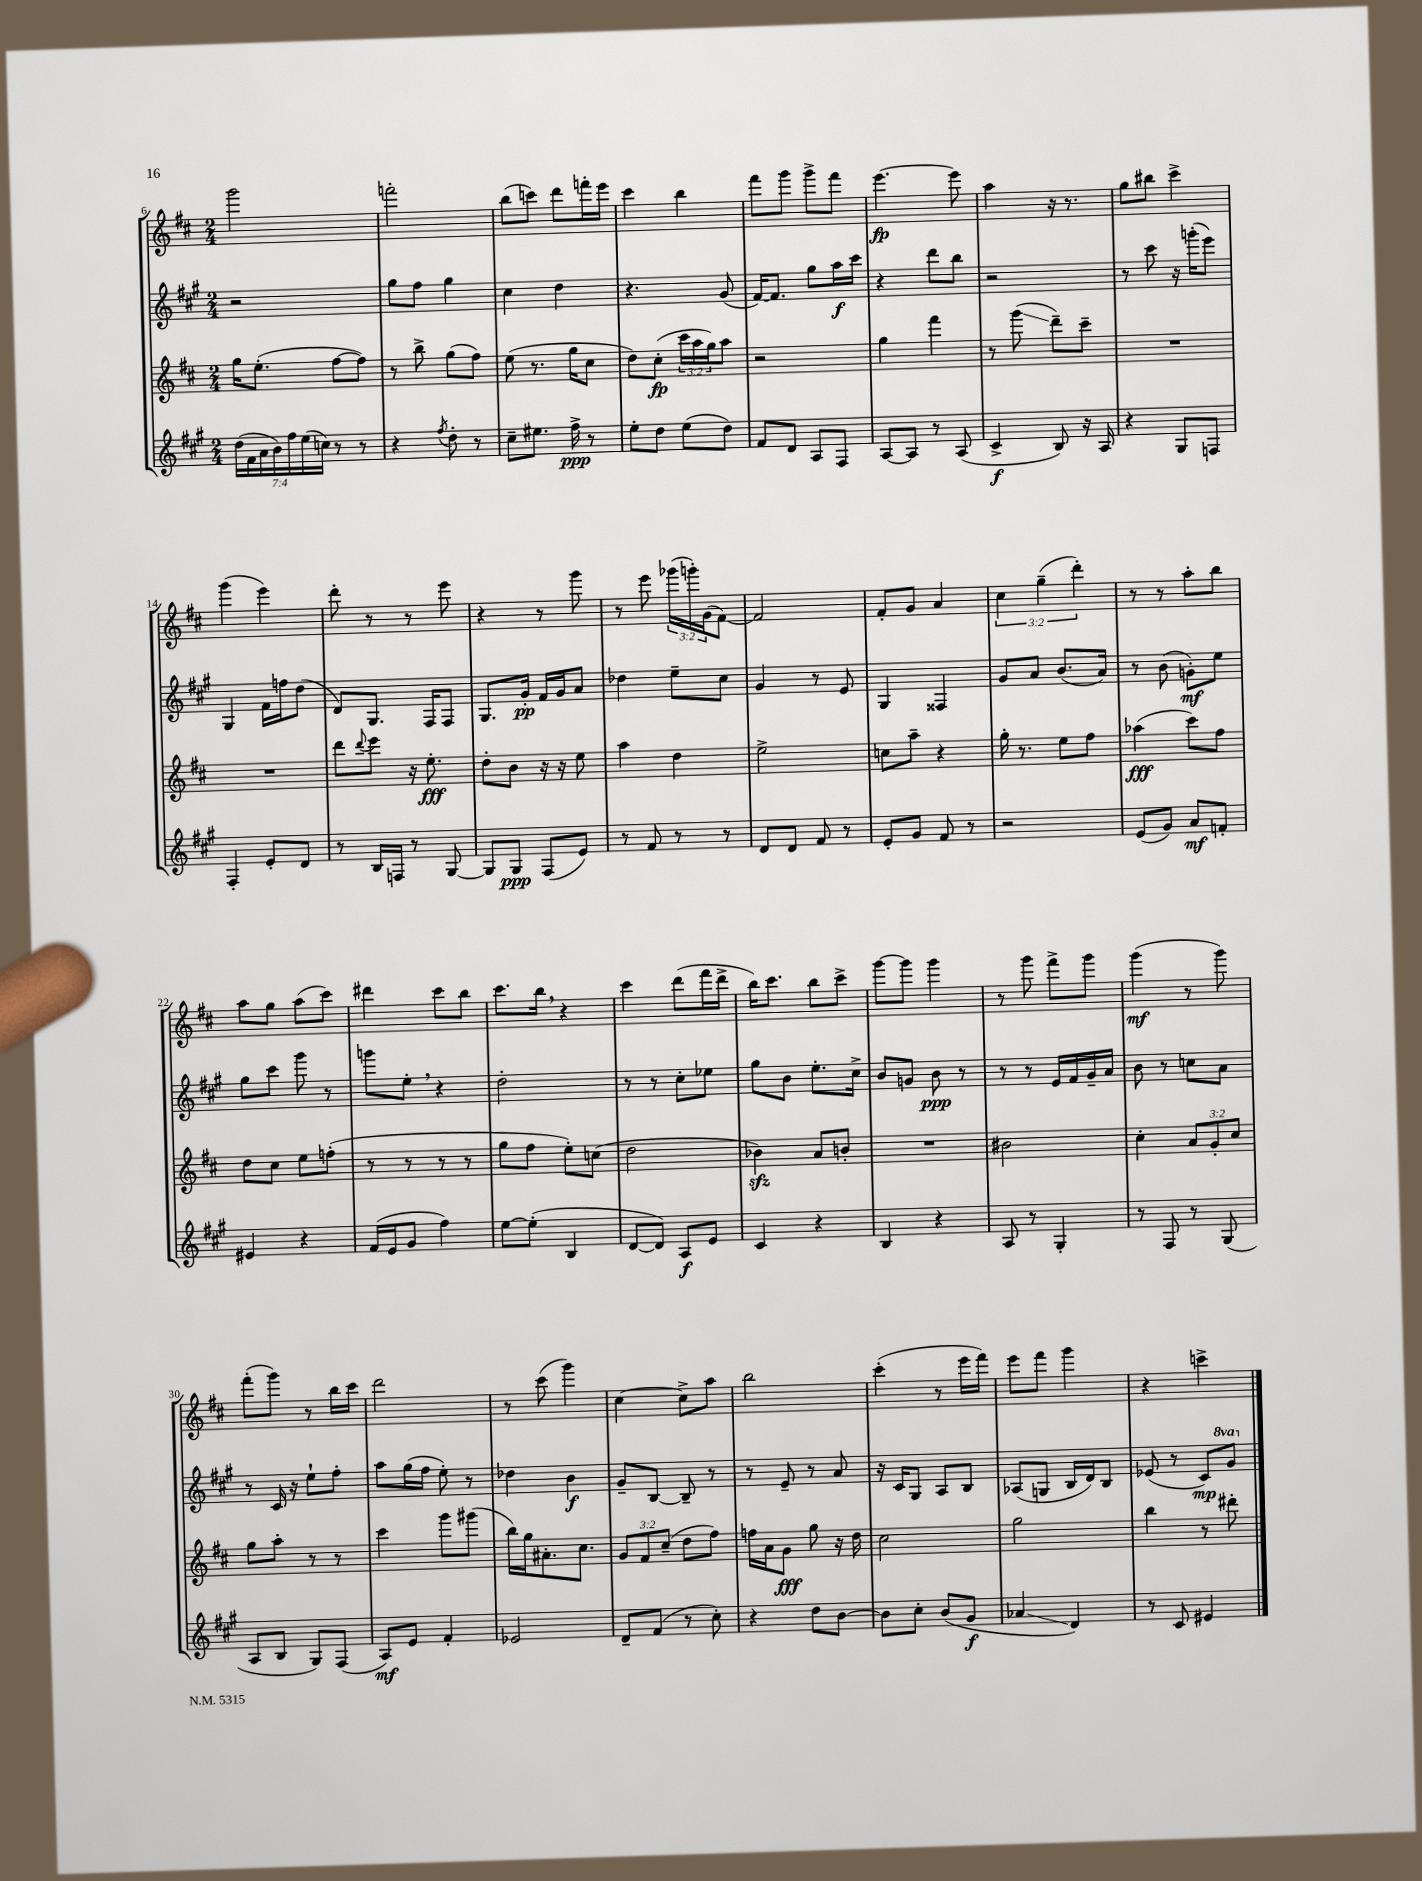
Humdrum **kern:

**kern	**kern	**kern	**kern
*staff4	*staff3	*staff2	*staff1
*clefG2	*clefG2	*clefG2	*clefG2
*k[f#c#g#]	*k[f#c#]	*k[f#c#g#]	*k[f#c#]
*M2/4	*M2/4	*M2/4	*M2/4
(28dd	16gg	2r	2ggg
28f#	.	.	.
.	(8.ee'	.	.
28a	.	.	.
28b)	.	.	.
28ff#	.	.	.
(28ee	.	.	.
28cc)	.	.	.
8r	[8ff#	.	.
8r	8ff#])	.	.
=	=	=	=
4r	8r	8gg#	2fff'
.	8bb^	8ff#	.
8qff#	.	.	.
8dd'	(8gg	4gg#	.
8r	8ff#)	.	.
=	=	=	=
8cc#~	(8ee	4cc#	(8bb
8.ee#	8.r	.	8ccc)
.	.	4dd	8ddd
16ff#^	16gg	.	.
8r	8cc#	.	16fff'
.	.	.	16eee
=	=	=	=
8ee'	8dd)	4.r	4ccc#
8dd	(8cc#'	.	.
(8ee	24ccc#	.	4bb
.	24aa	.	.
.	24gg)	.	.
8dd)	8aa	(8g#	.
=	=	=	=
8f#	2r	[16f#)	8fff#
.	.	8.f#]	.
8d	.	.	8ggg
8A	.	8gg#	8ggg^
8F#	.	16aa	8fff#
.	.	16ccc#	.
=	=	=	=
[8A	4gg	4r	[4.eee
8A]	.	.	.
8r	4fff#	8ddd	.
(8A	.	8bb	8eee]
=	=	=	=
4c#^	8r	2r	4aa
.	(8ggg	.	.
8B)	8ddd~)	.	16r
.	.	.	8.r
16r	8ccc#~	.	.
16A	.	.	.
=	=	=	=
4r	2r	8r	8gg
.	.	8ccc#	8bb#
8G#	.	16r	4ccc#^
.	.	(16ggg'	.
8F	.	8eee)	.
=	=	=	=
4F#'	2r	4G#	(4ggg
8e'	.	16f#	4eee)
.	.	16ff	.
8d	.	(8dd	.
=	=	=	=
8r	8ddd	8d)	8ddd'
.	8qqddd	.	.
16B	8eee	8.G#	8r
16F	.	.	.
8r	16r	.	8r
.	8.ee'	16F#	.
[8G#	.	8F#	8eee
=	=	=	=
8G#]	8dd'	8.G#	4r
8G#	8b	.	.
.	.	16g#'	.
(8F#	16r	16f#	8r
.	16r	16g#	.
8e)	8ee	8a	8ggg
=	=	=	=
8r	4aa	4dd-	8r
8f#	.	.	8eee
8r	4dd	8ee~	(24ggg-
.	.	.	24ggg')
.	.	.	(24g
8r	.	8cc#	[8f#)
=	=	=	=
8d	2ee^	4g#	2f#]
8d	.	.	.
8f#	.	8r	.
8r	.	8e	.
=	=	=	=
8e'	8cc	4G#	8f#'
8g#	8aa~	.	8g
8f#	4r	4F##	4a
8r	.	.	.
=	=	=	=
2r	16gg'	8g#	6cc#
.	8.r	.	.
.	.	8a	.
.	.	.	(6gg~
.	8ee	(8.b	.
.	.	.	6ddd')
.	8ff#	.	.
.	.	16a)	.
=	=	=	=
(8e	(4aa-	8r	8r
8g#)	.	(8b	8r
8a	8ccc#)	8g')	8aa'
8f'	8ff#	8ee	8bb
=	=	=	=
4e#	8dd	8gg#	8aa
.	8cc#	8ccc#	8gg
4r	8ee	8ggg#	(8aa
.	(8ff'	8r	8ccc#)
=	=	=	=
(16f#	8r	8ggg	4ddd#
16e	.	.	.
8g#	8r	8ee'	.
4ff#)	8r	4r	8ccc#
.	8r	.	8bb
=	=	=	=
[8ee	8gg	2dd'	8.ccc#
(8ee']	8ff#	.	.
.	.	.	16bb
4B	8ee')	.	4r
.	(8cc	.	.
=	=	=	=
[8d	2dd	8r	4ccc#
8d])	.	8r	.
8A	.	8cc#'	(8ddd
8e	.	8ee-	16fff#
.	.	.	16ddd^
=	=	=	=
4c#	4b-)	8gg#	16bb)
.	.	.	8.ccc#
.	.	8b	.
4r	8a	8.ee'	8bb
.	8b'	.	8ccc#^
.	.	16cc#^	.
=	=	=	=
4B	2r	8b	[8ggg
.	.	8g	8ggg]
4r	.	8b	4ggg
.	.	8r	.
=	=	=	=
8A	2b#	8r	8r
8r	.	8r	8ggg
4G#'	.	16e	8fff#^
.	.	16f#	.
.	.	16g#~	8ggg
.	.	16a	.
=	=	=	=
8r	4cc#'	8b	(4ggg
8F#	.	8r	.
8r	12a	8cc	8r
.	12g'	.	.
(8G#	.	8a	8ggg)
.	12cc#	.	.
=	=	=	=
8A	8gg	8r	(8fff#'
8B	8aa'	16c#	8ggg)
.	.	16r	.
8G#)	8r	8ee`	8r
(8F#	8r	8ff#'	16bb
.	.	.	16ccc#
=	=	=	=
8A)	4ccc#	8aa	2ddd
8e	.	(16gg#	.
.	.	16ff#	.
4f#'	8ggg	8ee')	.
.	(8ggg#	8r	.
=	=	=	=
2e-	16bb)	4dd-	8r
.	16gg	.	.
.	8.a#'	.	(8ccc#
.	.	4b	4ggg)
.	8.cc#	.	.
=	=	=	=
8d~	12g	8g#~	[4cc#
.	12f#	.	.
(8f#	.	[8B	.
.	(12cc#~	.	.
8r	8dd	8B~]	8cc#^]
8cc#')	8ff#)	8r	8aa
=	=	=	=
4r	16ff	8r	2bb
.	16a	.	.
.	8g	8e~	.
8dd	8gg	8r	.
[8b	16r	8a	.
.	16dd	.	.
=	=	=	=
8b]	2cc#	16r	(4ccc#'
.	.	16c#	.
8cc#'	.	8G#	.
(8b	.	8A	8r
8g#	.	8B	16eee
.	.	.	16fff#)
=	=	=	=
4a-	2gg	(8A-	8eee
.	.	8G	8fff#
4d)	.	16B	4ggg
.	.	16d)	.
.	.	8B	.
=	=	=	=
8r	4bb	(8e-	4r
8c#	.	8r	.
4e#	8r	8c#)	4ccc^
.	8ddd#'	8gg#	.
==	==	==	==
*-	*-	*-	*-
